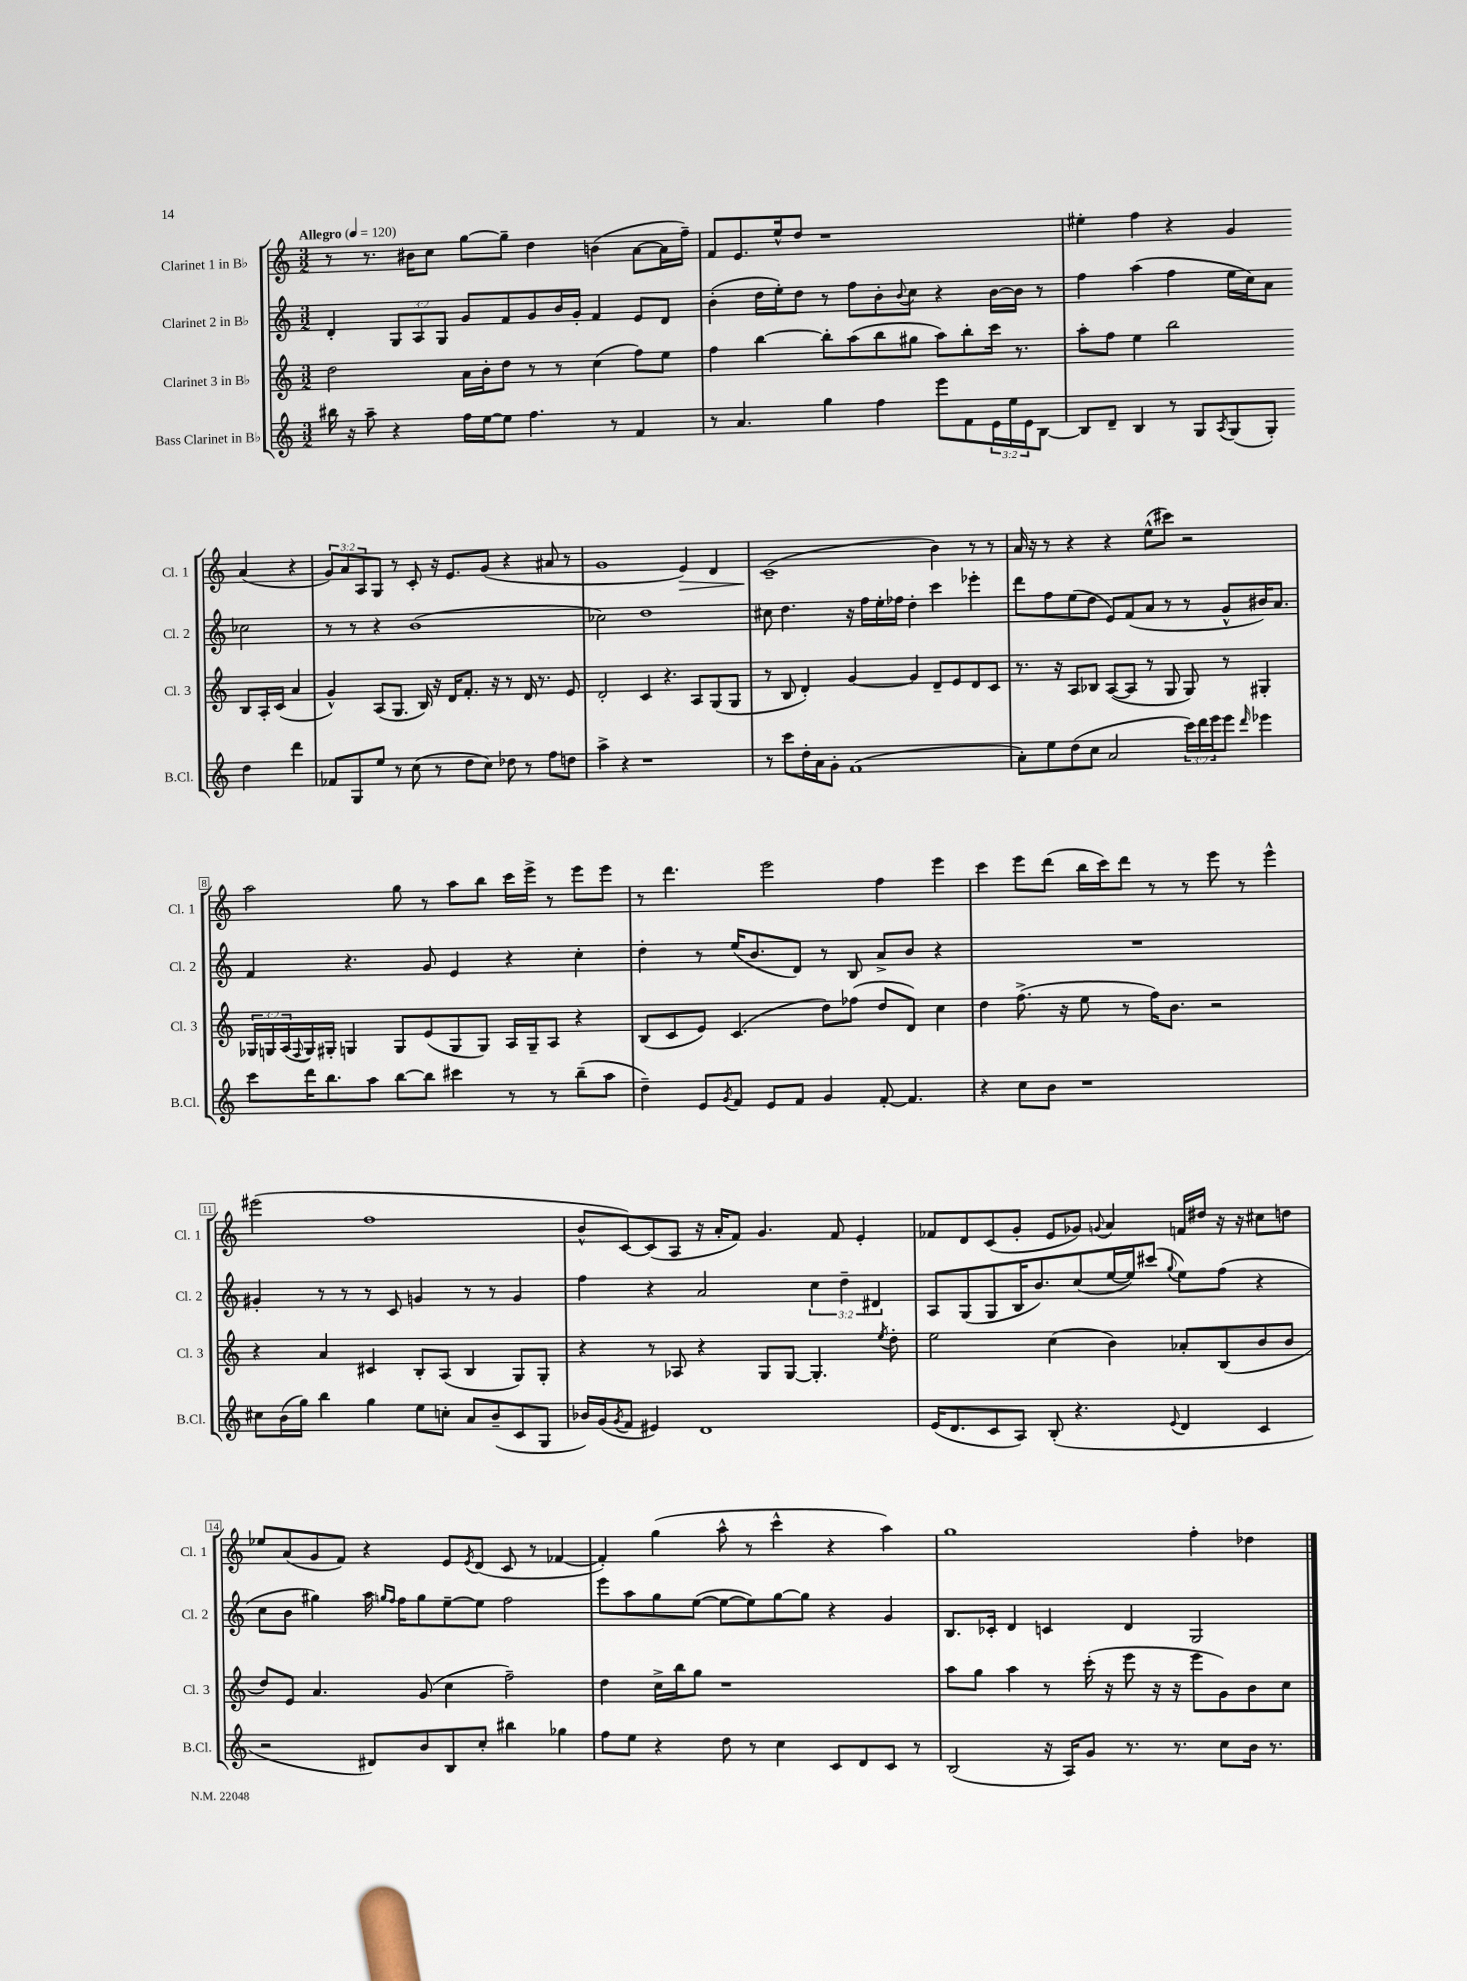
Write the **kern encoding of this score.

**kern	**kern	**kern	**kern
*staff4	*staff3	*staff2	*staff1
*clefG2	*clefG2	*clefG2	*clefG2
*k[]	*k[]	*k[]	*k[]
*M3/2	*M3/2	*M3/2	*M3/2
*MM120	*MM120	*MM120	*MM120
16bb#	2dd	4d'	8r
16r	.	.	.
8aa~	.	.	8.r
4r	.	12G	.
.	.	.	16b#
.	.	12A	.
.	.	.	8cc
.	.	12G	.
16ff	16a	8g	[8gg
[16ee	16b'	.	.
8ee]	8dd	8f	8gg~]
4.ff	8r	8g	4dd
.	8r	16b	.
.	.	16g'	.
.	(4cc	4f	(4b
8r	.	.	.
4f	8ff)	8e	[8a
.	8ee	8d	16a]
.	.	.	16ff~)
=	=	=	=
8r	4ff	(4b'	8f
4.a	.	.	8.e
.	[4bb	16dd	.
.	.	16ee')	16ee^^
.	.	8dd	8dd
4gg	8bb']	8r	1r
.	(8aa	8ff	.
4ff	8bb	8b'	.
.	.	8qqb	.
.	8gg#	8cc	.
8eee	8aa)	4r	.
8f	8bb'	.	.
24e	16ccc	[16b	.
24ee	.	.	.
.	8.r	16b]	.
24e	.	.	.
[8B	.	8r	.
=	=	=	=
8B]	8aa'	4ff	4ee#'
8d~	8ff	.	.
4B	4ee	(4aa	4ff
8r	2bb	4ff	4r
8G	.	.	.
8qA	.	.	.
(8G	.	16ee	4g
.	.	16cc)	.
8G')	.	8a	.
4dd	8B	2cc-	(4a
.	16A'	.	.
.	(16c	.	.
4ddd	4a	.	4r
=	=	=	=
8f-	4g^^)	8r	12g)
.	.	.	12a
8G	.	8r	.
.	.	.	12A
8ee	(8A	4r	8G
8r	8.G	.	8r
(8cc	.	(1b	8c'
.	16B)	.	.
8r	16r	.	16r
.	16d	.	8.e
8dd	8.f'	.	.
8cc)	.	.	(8g
.	16r	.	.
8dd-	8r	.	4r
8r	16d	.	.
.	8.r	.	.
8ff	.	.	8a#
8dd	8e	.	8r
=	=	=	=
4aa^	2d'	2cc-)	1g
4r	.	.	.
1r	4c	1dd	.
.	4.r	.	.
.	.	.	4e)
.	8A	.	.
.	(8G	.	4d
.	8G	.	.
=	=	=	=
8r	8r	8cc#	(1c~
8ccc	8B	4.dd	.
16dd'	4d')	.	.
16a	.	.	.
8g'	.	.	.
(1f	[4g	16r	.
.	.	16ff	.
.	.	16ee'	.
.	.	16ff-	.
.	4g]	4dd'	.
.	8d~	4ccc	4b)
.	8e	.	.
.	8d	4eee-'	8r
.	8c	.	8r
=	=	=	=
8a')	8.r	8ddd	16a
.	.	.	16r
8ee	.	8ff	8r
.	16r	.	.
(8dd	8A	(8ee	4r
8cc	8B-	8dd	.
2a	([8A	8e)	4r
.	8A]	(8f	.
.	8r	8a	(8ee^^
.	8G	8r	8ccc#)
24ccc)	8G)	8r	2r
24ddd	.	.	.
24eee	.	.	.
8eee	8r	8g^^	.
16qqddd	.	.	.
4eee-	4G#'	16b#)	.
.	.	8.a	.
=	=	=	=
8ccc	24G-	4f	2aa
.	24G	.	.
.	(24A	.	.
.	8qqF	.	.
16ddd	16G)	.	.
8.bb	16G#'	.	.
.	4G	4.r	.
8aa	.	.	.
[8bb	8G	.	8gg
8bb]	(8e	8g	8r
4ccc#	8G	4e	8aa
.	8G)	.	8bb
8r	16A	4r	16ccc
.	16G~	.	16eee^
8r	8A	.	8r
(8bb~	4r	4cc'	8eee
8aa	.	.	8eee
=	=	=	=
4dd~)	(8B	4dd'	8r
.	8c	.	4.ddd
8e	8e)	8r	.
8qg	.	.	.
8f	(4.c	(16ee	.
.	.	8.b	.
8e	.	.	2eee
8f	.	8d)	.
4g	8dd)	8r	.
.	(8ff-	8B	.
[8f'	8dd	8a^	4ff
4.f]	8d)	8b	.
.	4cc	4r	4eee
=	=	=	=
4r	4dd	1.r	4ccc
8cc	(8.ff^	.	8eee
8b	.	.	(8ddd
.	16r	.	.
1r	8ee	.	16bb
.	.	.	16ccc)
.	8r	.	8ddd
.	16ff)	.	8r
.	8.b	.	.
.	.	.	8r
.	2r	.	8eee
.	.	.	8r
.	.	.	4eee^^
=	=	=	=
8cc#	4r	4g#'	(2eee#
(16b	.	.	.
16gg)	.	.	.
4bb	4a	8r	.
.	.	8r	.
4gg	4c#	8r	1ff
.	.	8c	.
8ee	8B'	4g	.
8cc'	(8A	.	.
8a	4B	8r	.
(8b~	.	8r	.
8c	8G)	4g	.
8G	8G'	.	.
=	=	=	=
16b-)	4r	4ff	8b^^
(16g	.	.	.
8qg	.	.	.
8f	.	.	[8c)
4e#)	8r	4r	(8c]
.	8A-	.	8A
1d	4r	2a	16r
.	.	.	16a'
.	.	.	8f)
.	8G	.	4.g
.	[8G	.	.
.	4.G']	6cc	.
.	.	.	8f
.	.	6dd~	.
.	.	.	4e'
.	.	6d#	.
.	8qee	.	.
.	8dd'	.	.
=	=	=	=
(16e	2ee	8A	8f-
8.d	.	.	.
.	.	(8G	8d
8c	.	8G	(8c
8A)	.	16B	8g'
.	.	8.b)	.
(8B'	(4cc	.	8e
4.r	.	(8cc	8g-)
.	.	.	8qqg
.	4b)	[16ee	4a
.	.	16ee])	.
.	.	(8ccc#	.
8qqe	.	8qqgg	.
4d	8a-'	8ee)	16f
.	.	.	16dd#
.	(8B	(8ff	16r
.	.	.	16r
4c	8b	4r	8cc#
.	8b	.	8dd
=	=	=	=
2r	8dd)	8cc	8ee-
.	8e	8b	(8a
.	4.a	4gg#)	8g
.	.	.	8f)
8d#)	.	16aa	4r
.	.	16qqgg	.
.	.	16qqff	.
.	.	16ff	.
8b	(8g	8gg	.
8B	4cc	[8ee~	8e
.	.	.	8qe
8cc'	.	8ee]	(8d
4bb#	2ff~)	2ff	8c
.	.	.	8r
4gg-	.	.	[4f-
=	=	=	=
8ff	4dd	8eee	4f-'])
8ee	.	8aa	.
4r	16cc^	8gg	(4gg
.	16bb	.	.
.	8gg	([8ee	.
8dd	1r	8ee_	8aa^^
8r	.	8ee])	8r
4cc	.	[8gg	4ccc^^
.	.	8gg]	.
8c	.	4r	4r
8d	.	.	.
8c	.	4g	4aa)
8r	.	.	.
=	=	=	=
(2B	8aa	8.B	1gg
.	8gg	.	.
.	.	16c-'	.
.	4aa	4d	.
16r	8r	4c	.
16A)	.	.	.
8g	(16ccc'	.	.
.	16r	.	.
8.r	8eee	4d	.
.	16r	.	.
8.r	16r	.	.
.	8eee	2G	4ff'
8cc	8g)	.	.
16b	8b	.	4dd-
8.r	.	.	.
.	8cc	.	.
==	==	==	==
*-	*-	*-	*-
